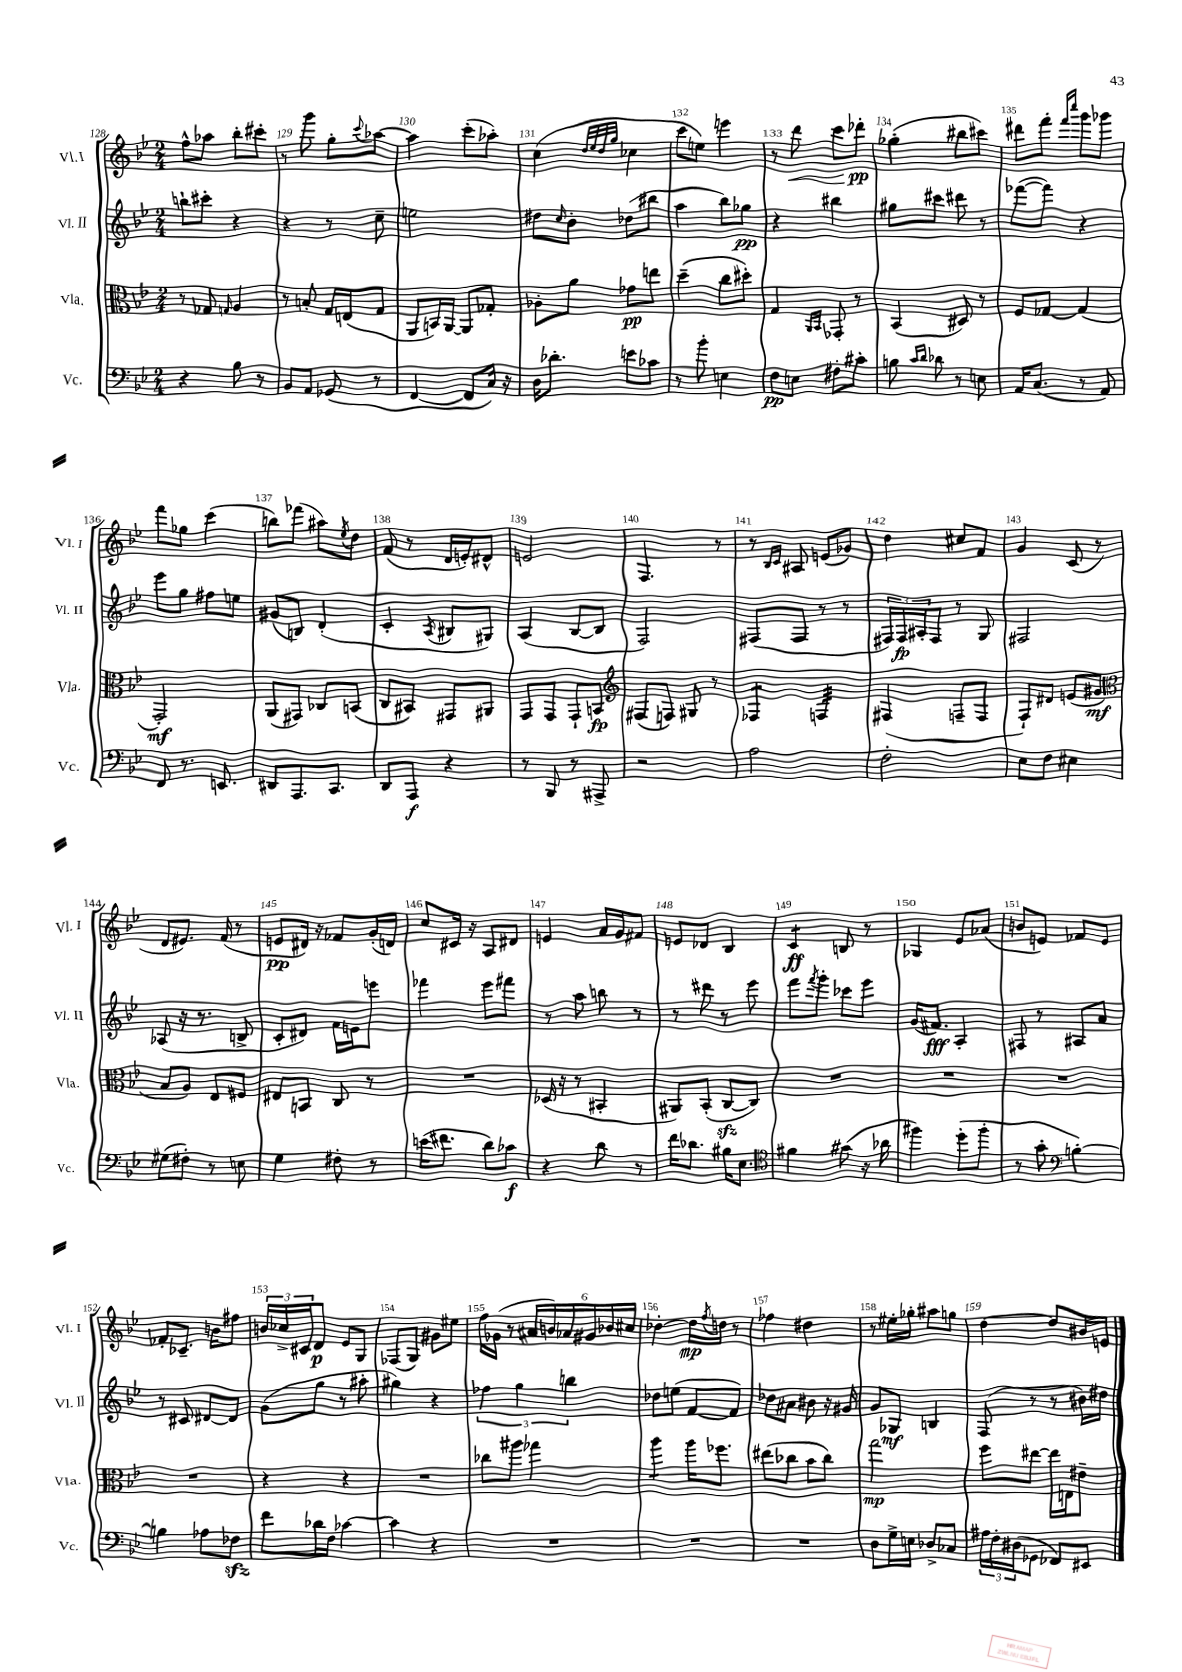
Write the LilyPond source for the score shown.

<<
\new StaffGroup <<
\new Staff = "s0" \with { instrumentName = "Vl. I" shortInstrumentName = "Vl. I" } {
    \clef treble \key bes \major \numericTimeSignature \time 2/4
    f''8-^ aes''8 bes''8-. cis'''8-. |
    r8 g'''8 g''8-. \appoggiatura { c'''8 } aes''8~ |
    aes''4 c'''8-.( aes''8-.) |
    c''4( \grace { d''32 ees''32 d''32 g''32 } ces''4 |
    c'''8 e''8) e'''4 |
    r8 d'''8\< c'''8 des'''8-.\pp\! |
    ges''4-.( bis''8 cis'''8) |
    dis'''8 f'''8-. \grace { f'''16 c''''16 } g'''8 ges'''8 |
    f'''8 ges''8 c'''4( |
    b''8) fes'''8( ais''8) \acciaccatura { ees''8 } d''8 |
    f'8( r8 d'16 e'16-.) dis'8-^ |
    e'2 |
    f4. r8 |
    r8 \grace { bes16 c'16 } ais8 e'8( ges'8) |
    d''4 cis''8 f'8 |
    g'4 c'8( r8 |
    d'8 eis'8.) f'16( r8 |
    e'8\pp dis'16) r16 fes'8 g'16-.( d'16) |
    c''8 cis'16 r16 a8 dis'8 |
    e'4 a'16 g'16 fis'8 |
    e'8 des'8 bes4 |
    c'4:8\ff b8 r8 |
    ges4 ees'8 aes'8( |
    b'8 e'8) fes'8 e'8 |
    fes'8-. ces'8.-- b'16 fis''8 |
    \tuplet 3/2 { b'16 ces''16-> cis'16 } d'8\p ees'8 g8 |
    fes8( g8) gis'8 eis''8 |
    f''16 ges'16( r8 \tuplet 6/4 { ais'16 b'16) aes'16 gis'16 bes'16 cis''16 } |
    des''4~-. des''16\mp \acciaccatura { f''8 } d''16 r8 |
    fes''4 dis''4 |
    r8 eis''16-. ges''16-. ais''8 g''8 |
    d''4~ d''8 bis'16 e'16 \bar "|." |
}
\new Staff = "s1" \with { instrumentName = "Vl. II" shortInstrumentName = "Vl. II" } {
    \clef treble \key bes \major \numericTimeSignature \time 2/4
    b''8-! cis'''8-. r4 |
    r4 r8 c''8-- |
    e''2 |
    dis''8 \grace { c''16 } bes'8-. des''8( bis''8 |
    a''4 bes''8) ges''8\pp |
    r4 bis''4 |
    gis''8 cis'''8 dis'''8 r8 |
    fes'''8~( fes'''8) r4 |
    ees'''8 g''8 fis''8 e''8 |
    gis'8( b8) d'4-.( |
    c'4-. \acciaccatura { a8 } bis8 gis8) |
    a4( bes8~ bes8 |
    f2) |
    fis8( fis8 r8 r8 |
    \tuplet 3/2 { fis16) fis16\fp ais16-. } fis8 r8 g8 |
    fis2 |
    aes8( r16 r8. b8-> |
    c'8-. dis'8) f'16 e'16 e'''8 |
    fes'''4 ees'''8 fis'''8 |
    r8 a''8 b''8 r8 |
    r8 dis'''8 r8 ees'''8 |
    f'''8 \acciaccatura { f'''8 } g'''8-. ces'''8 ees'''8 |
    g'16( fis'8.\fff) a4-. |
    fis8 r8 ais8 a'8 |
    r8 cis'8 dis'8~ dis'8 |
    g'8( g''8 r8 ais''8-. |
    gis''4) r4 |
    \tuplet 3/2 { fes''4 g''4 b''4 } |
    des''8 e''8( f'8~ f'8) |
    des''8 ais'8 bis'8 r16 gis'16 |
    g'8 ges8\mf b4 |
    f8( r8 r8 bis'16) dis''16 \bar "|." |
}
\new Staff = "s2" \with { instrumentName = "Vla." shortInstrumentName = "Vla." } {
    \clef alto \key bes \major \numericTimeSignature \time 2/4
    r8 ges8 \grace { g16 } a4 |
    r8 b8-. g16 e16( g8 |
    a,8 b,16) a,16~ a,8 ges8-. |
    aes8-. a'8 ges'8\pp e''8 |
    d''4--( c''8 dis''8-.) |
    g4 \grace { a,16 bes,16 } ges,8-. r8 |
    bes,4( dis8) r8 |
    f8 ges8~ ges4( |
    g,2-.\mf) |
    a,8( gis,8) ces8 b,8( |
    c8 bis,8) gis,8 ais,8 |
    g,8 g,8 g,8-! b,8\fp |
    \clef treble fis8( f8) gis8 r8 |
    fes4:8 f4:32 |
    fis4( f8-- f8 |
    f8-!) dis'8 e'8( gis'8\mf |
    \clef alto bes8 a8) ees8 fis8 |
    eis8 b,8 c8 r8 |
    R2 |
    des16( r16 r8 bis,4-. |
    ais,8) bes,8-.( c8~\sfz c8) |
    R2 |
    R2 |
    R2 |
    R2 |
    r4 r4 |
    R2 |
    ces''8 ais''8 ges''4 |
    a''4:8 a''16 fes''8. |
    eis''8( ces''8 bes'8 ces''8) |
    g''2\mp |
    f''8 eis''8~ eis''16 e16 eis'8-- \bar "|." |
}
\new Staff = "s3" \with { instrumentName = "Vc." shortInstrumentName = "Vc." } {
    \clef bass \key bes \major \numericTimeSignature \time 2/4
    r4 bes8 r8 |
    bes,8 a,8 ges,8( r8 |
    f,4~ f,8 c16) r16 |
    d16 des'8.-. e'8 ces'8 |
    r8 bes'8-. e4 |
    f8\pp e8 fis8-. cis'8-. |
    b8 \grace { c'16 d'16 } des'8 r8 e8 |
    a,16 c8.( r8 a,8) |
    f,8 r8. e,8. |
    dis,8 a,,8. c,8. |
    d,8 a,,8\f r4 |
    r8 bes,,8 r8 ais,,8-> |
    r2 |
    a2 |
    f2-. |
    ees8 f8 eis4 |
    gis8( fis8-.) r8 e8 |
    g4 fis8-. r8 |
    e'16( fis'8. d'8) ces'8\f |
    r4 d'8 r8 |
    f'16 des'8. bis16 ees8. |
    \clef tenor fis'4 gis'8( r16 aes'16 |
    fis''4) d''8-.( fis''8-. |
    r8 g'8-. \clef bass b4~-.) |
    b4 aes8 fes8\sfz |
    f'8 des'16 f16 ces'4~ |
    ces'4 r4 |
    R2 |
    R2 |
    R2 |
    d8 g16-> e16 des8-> ces8 |
    \tuplet 3/2 { ais16 f16-. dis16( } ges,8 fes,8) eis,8 \bar "|." |
}
>>
>>
\layout { \context { \Score currentBarNumber = #128 \override BarNumber.break-visibility = ##(#f #t #t) barNumberVisibility = #all-bar-numbers-visible } }
